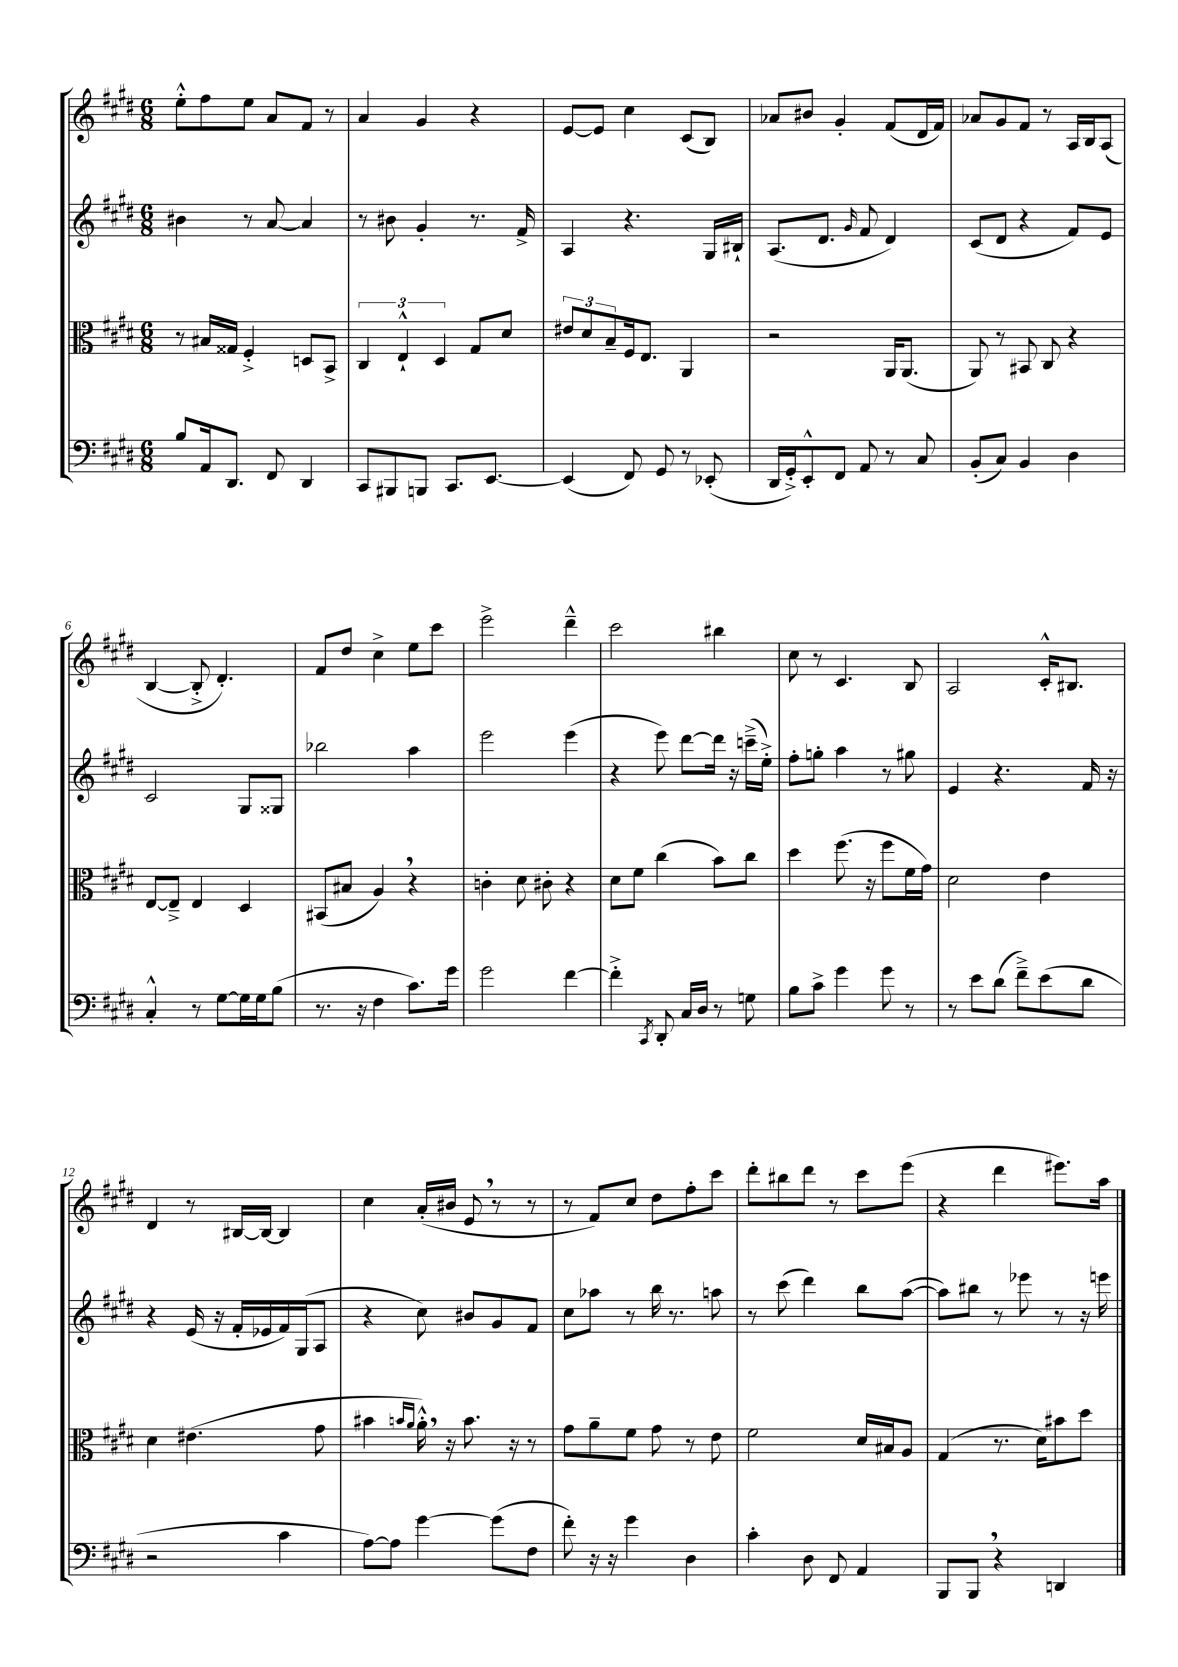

**kern	**kern	**kern	**kern
*part4	*part3	*part2	*part1
*staff4	*staff3	*staff2	*staff1
*clefF4	*clefC3	*clefG2	*clefG2
*k[f#c#g#d#]	*k[f#c#g#d#]	*k[f#c#g#d#]	*k[f#c#g#d#]
*M6/8	*M6/8	*M6/8	*M6/8
=1	=1	=1	=1
8B/L	8r	4b#X\	8ee'^^\L
16AA/k	16B#X/LL	.	8ff#\
8.DD#/J	16G##X/JJ	.	.
.	4F#'^/	8r	8ee\J
8FF#/	.	[8a/	8a/L
4DD#/	8Dn/L	4a/]	8f#/J
.	8BB^/J	.	8r
=2	=2	=2	=2
8CC#/L	6C#/	8r	4a/
8BBB#X/	.	8b#X\	.
.	6E`^^/	.	.
8BBBn/J	.	4g#'/	4g#/
.	6D#/	.	.
8.CC#/L	.	.	.
.	8G#/L	8.r	4r
[8.EE/J	.	.	.
.	8d#/J	.	.
.	.	16f#^/	.
=3	=3	=3	=3
(4EE/]	12e#X/L	4A/	[8e/L
.	12d#/	.	.
.	.	.	8e/J]
.	12B~/	.	.
8FF#/)	16F#/k	4.r	4cc#\
.	8.E/J	.	.
8GG#/	.	.	.
8r	4AA/	.	(8c#/L
(8EE-X'/	.	16G#/LL	8B/J)
.	.	16B#X`/JJ	.
=4	=4	=4	=4
16DD#/LL	2r	(8.A/L	8a-X/L
16GG#'^/J)	.	.	.
8EE'^^/	.	.	8b#X/J
.	.	8.d#/J	.
8FF#/J	.	.	4g#'/
.	.	16qqg#/	.
8AA/	.	8f#/	.
8r	16AA/KL	4d#/)	(8f#/L
.	(8.AA/J	.	.
8C#/	.	.	16d#/L
.	.	.	16f#/JJ)
=5	=5	=5	=5
(8BB'/L	8AA/)	(8c#/L	8a-X/L
8C#/J)	8r	8d#/J	8g#/
4BB/	8BB#X/	4r	8f#/J
.	8C#/	.	8r
4D#\	4r	8f#/L)	16A/LL
.	.	.	16B/J
.	.	8e/J	(8A/J
!!LO:LB:g=z
=6	=6	=6	=6
4C#'^^/	[8E/L	2c#/	[4B/
.	8E~^/J]	.	.
8r	4E/	.	8B'^/]
[8G#\L	.	.	4.d#'/)
16G#\L]	4D#/	8G#/L	.
16G#\J	.	.	.
(8B\J	.	8G##X/J	.
=7	=7	=7	=7
8.r	(8BB#X/L	2bb-X\	8f#/L
.	8B#X/J	.	8dd#/J
16r	.	.	.
4F#\	4A,/)	.	4cc#^\
8.c#\L)	4r	4aa\	8ee\L
.	.	.	8ccc#\J
16g#\Jk	.	.	.
=8	=8	=8	=8
2g#\	4cn'\	2eee\	2eee^\
.	8d#\	.	.
.	8c#X'\	.	.
[4f#\	4r	(4eee\	4ddd#~^^\
=9	=9	=9	=9
4f#'^\]	8d#\L	4r	2ccc#\
.	8f#\J	.	.
8qCC#/	.	.	.
8DD#'/	(4cc#\	8eee\)	.
16C#/LL	.	[8ddd#\L	.
16D#/JJ	.	.	.
8r	8b\L)	16ddd#\Jk]	4bb#X\
.	.	16r	.
8Gn\	8cc#\J	(16cccn~^\LL	.
.	.	16ee'^\JJ)	.
=10	=10	=10	=10
8B\L	4dd#\	8ff#'\L	8cc#\
8c#^\J	.	8ggn'\J	8r
4g#\	(8.ff#\	4aa\	4.c#/
.	16r	.	.
8g#\	8ff#\L	8r	.
8r	16f#\L	8gg#X\	8B/
.	16g#\JJ)	.	.
=11	=11	=11	=11
8r	2d#\	4e/	2A/
8e\L	.	.	.
(8d#\J	.	4.r	.
8f#~^\L)	.	.	.
(8e\	4e\	.	16c#'^^/KL
.	.	.	8.B#X/J
8d#\J	.	16f#/	.
.	.	16r	.
!!LO:LB:g=z
=12	=12	=12	=12
2r	4d#\	4r	4d#/
.	(4.e#X\	(16e/	8r
.	.	16r	.
.	.	16f#'/LL	[16B#X/LL
.	.	16e-X/	16B#/JJ_
4c#\	.	16f#/)	4B#/]
.	.	(16G#/J	.
.	8g#\	8A/J	.
=13	=13	=13	=13
[8A\L)	4b#X\	4r	4cc#\
8A\J]	.	.	.
.	16qqbn/LL	.	.
.	16qqa/JJ	.	.
[4g#\	16a'^^,\)	8cc#\)	(16a'/LL
.	16r	.	16b#X/JJ
.	8.b\	8b#X/L	8e,/
(8g#\L]	.	8g#/	8r
.	16r	.	.
8F#\J	8r	8f#/J	8r
=14	=14	=14	=14
8f#'\)	8g#\L	8cc#\L	8r
16r	8a~\	8aa-X\J	8f#/L)
16r	.	.	.
4g#\	8f#\J	8r	8cc#/J
.	8g#\	16bb\	8dd#\L
.	.	8.r	.
4D#\	8r	.	8ff#'\
.	8e\	8aan\	8ccc#\J
=15	=15	=15	=15
4c#'\	2f#\	8r	8ddd#'\L
.	.	(8ccc#\	8bb#X\
8D#\	.	4ddd#\)	8ddd#\J
8FF#/	.	.	8r
4AA/	16d#/LL	8bb\L	8ccc#\L
.	16B#X/J	.	.
.	8A/J	([8aa\J	(8eee\J
=16	=16	=16	=16
8BBB/L	(4G#/	8aa\L])	4r
8BBB,/J	.	8bb#X\J	.
4r	8.r	8r	4ddd#\
.	.	8eee-X\	.
.	16d#\KL)	.	.
4DDn/	8b#X\	8r	8.eee#X\L)
.	8dd#\J	16r	.
.	.	16eeen\	16aa\Jk
==	==	==	==
*-	*-	*-	*-
